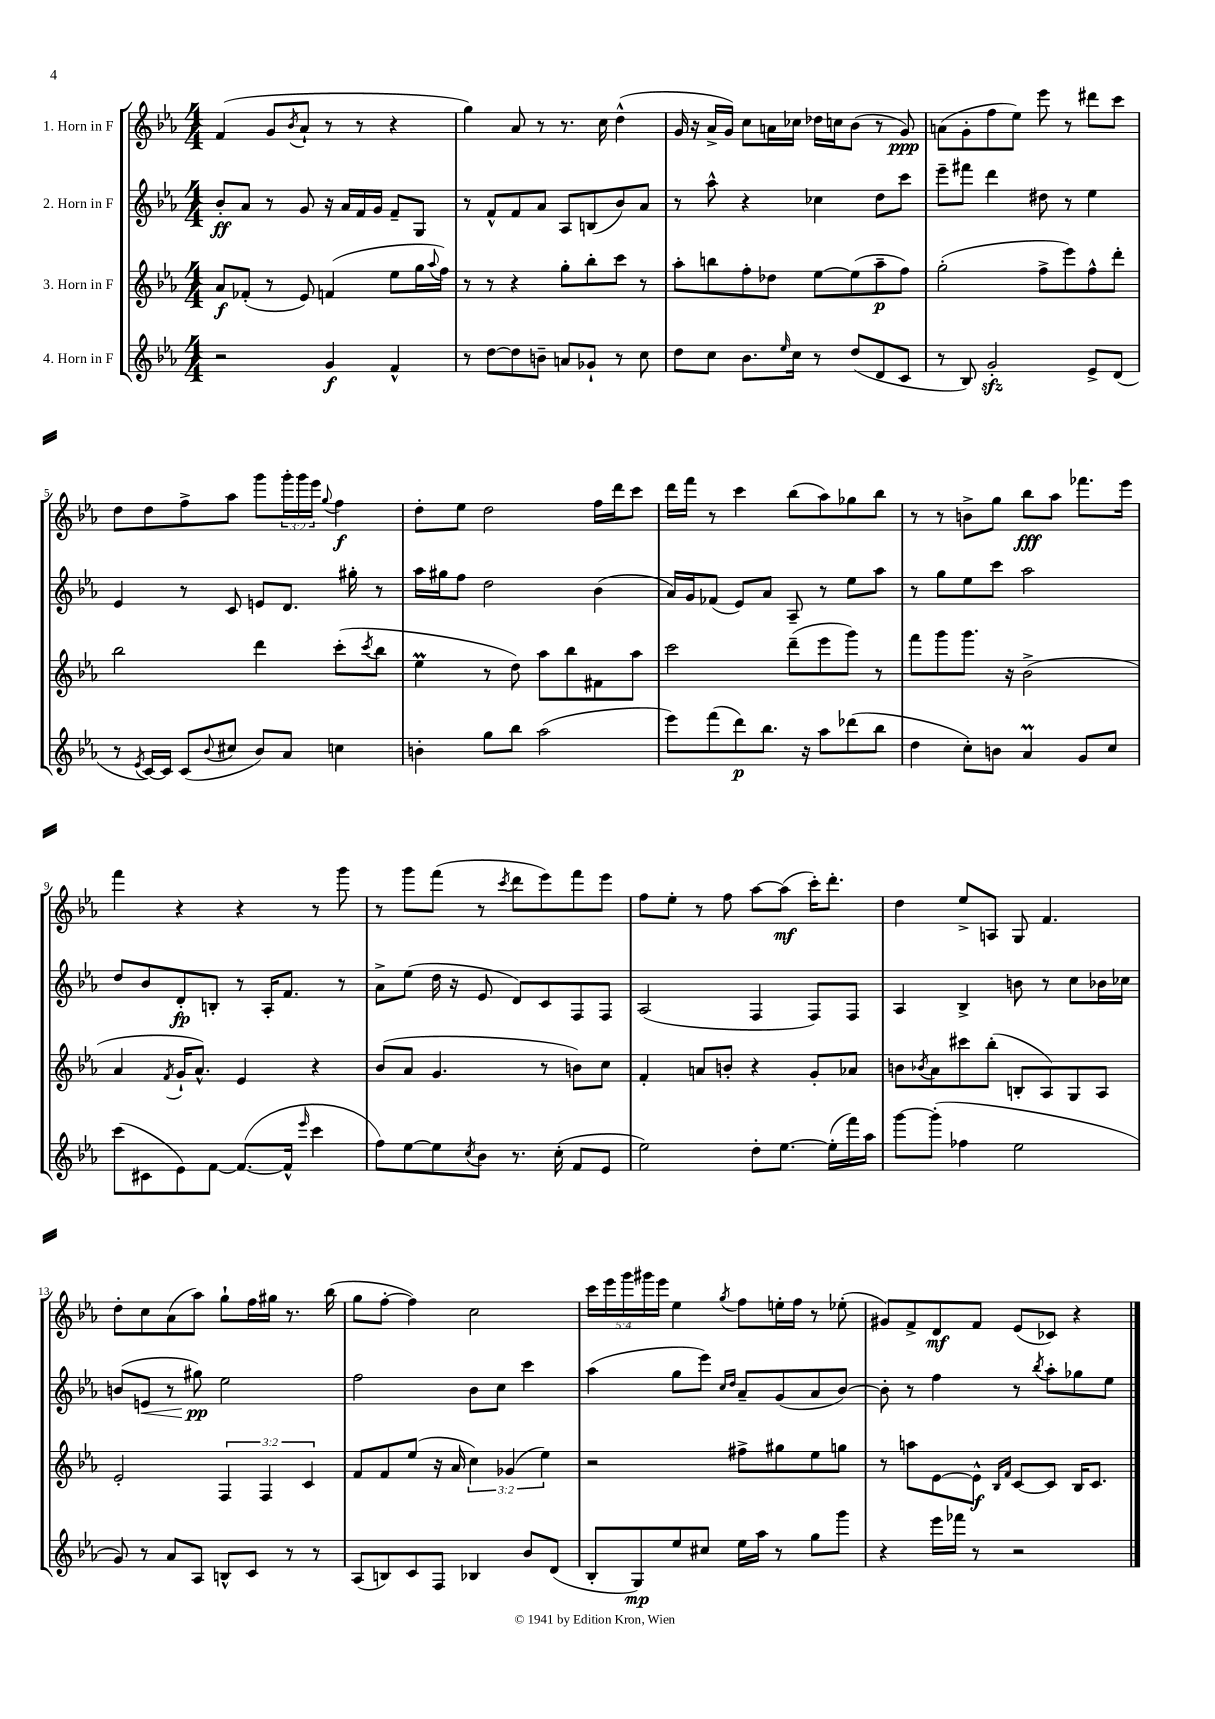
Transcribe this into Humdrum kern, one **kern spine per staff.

**kern	**kern	**kern	**kern
*staff4	*staff3	*staff2	*staff1
*clefG2	*clefG2	*clefG2	*clefG2
*k[b-e-a-]	*k[b-e-a-]	*k[b-e-a-]	*k[b-e-a-]
*M4/4	*M4/4	*M4/4	*M4/4
2r	8a-	8b-'	(4f
.	(8f-'	8a-	.
.	8r	8r	8g
.	.	.	8qb-
.	8e-)	8g	8a-`
4g	(4f	16r	8r
.	.	16a-	.
.	.	16f	8r
.	.	16g	.
4f^^	8ee-	8f~	4r
.	16gg	8G	.
.	8qqaa-	.	.
.	16ff)	.	.
=	=	=	=
8r	8r	8r	4gg)
[8dd	8r	8f^^	.
8dd]	4r	8f	8a-
8b~	.	8a-	8r
8a	8gg'	8A-	8.r
8g-`	8bb-'	(8B	.
.	.	.	16cc
8r	8ccc	8b-)	(4dd^^
8cc	8r	8a-	.
=	=	=	=
8dd	8aa-'	8r	16g
.	.	.	16r
8cc	8bb	8aa-^^	16a-^
.	.	.	16g)
8.b-	8ff'	4r	8cc
.	8dd-	.	16a
16qqee-	.	.	.
16cc	.	.	16cc-
8r	[8ee-	4cc-	16dd-
.	.	.	16cc
(8dd	(8ee-]	.	(8b-
8d	8aa-~	8dd	8r
8c	8ff)	8ccc	8g)
=	=	=	=
8r	(2gg'	8eee-~	(8a
8B-)	.	8fff#	8g'
2g'	.	4ddd	8ff
.	.	.	8ee-)
.	8ff^	8dd#	8eee-
.	8eee-)	8r	8r
8e-^	8ff^^	4ee-	8ddd#
(8d	8ddd'	.	8ccc
=	=	=	=
8r	2bb-	4e-	8dd
8qe-	.	.	.
[16c)	.	.	8dd
16c]	.	.	.
(8c	.	8r	8ff^
8qqb-	.	.	.
8cc#	.	8c	8aa-
8b-)	4ddd	8e	8ggg
8a-	.	8.d	24ggg'
.	.	.	24ggg
.	.	.	24eee-
.	.	.	8qqgg
4cc	(8ccc'	.	4ff
.	.	16gg#'	.
.	8qccc	.	.
.	8bb-	8r	.
=	=	=	=
4b'	4ee-	16aa-	8dd'
.	.	16gg#	.
.	.	8ff	8ee-
8gg	8r	2dd	2dd
8bb-	8dd)	.	.
(2aa-	8aa-	.	.
.	8bb-	.	.
.	8f#	(4b-	16ff
.	.	.	16ddd
.	8aa-	.	8ccc
=	=	=	=
8eee-)	2ccc	16a-)	16ddd
.	.	16g	16fff
(8fff	.	(8f-	8r
8ddd)	.	8e-)	4ccc
8.bb-	.	8a-	.
.	(8ddd~	8A-~	(8bb-
16r	.	.	.
8aa-	8eee-	8r	8aa-)
(8ddd-	8ggg)	8ee-	8gg-
8bb-	8r	8aa-	8bb-
=	=	=	=
4dd	8fff	8r	8r
.	8ggg	8gg	8r
8cc')	8.ggg	8ee-	8b^
8b	.	8ccc	8gg
.	16r	.	.
4a-	(2b-^	2aa-	8bb-
.	.	.	8aa-
8g	.	.	8.fff-
8cc	.	.	.
.	.	.	16eee-
=	=	=	=
(8ccc	4a-	8dd	4fff
8c#	.	8b-	.
.	8qf	.	.
8e-)	16g`	8d'	4r
.	8.a-^^)	.	.
[8f	.	8B'	.
(8.f_	4e-	8r	4r
.	.	16A-'	.
16f^^]	.	8.f	.
16qqeee-	.	.	.
4ccc	4r	.	8r
.	.	8r	8ggg
=	=	=	=
8ff)	(8b-	8a-^	8r
[8ee-	8a-	(8ee-	8ggg
8ee-]	4.g	16dd	(8fff
.	.	16r	.
8qcc	.	.	.
8b-	.	8e-	8r
.	.	.	8qccc
8.r	.	8d)	8ddd
.	8r	8c	8eee-)
(16cc'	.	.	.
8f	8b)	8F	8fff
8e-	8cc	8F	8eee-
=	=	=	=
2ee-)	4f'	(2A-	8ff
.	.	.	8ee-'
.	8a	.	8r
.	8b'	.	8ff
8dd'	4r	4F	[8aa-
[8.ee-	.	.	(8aa-]
.	8g'	8F)	16ccc')
(16ee-']	.	.	8.ddd'
16fff)	8a-	8F	.
16aa-	.	.	.
=	=	=	=
[8ggg	8b	4A-	4dd
.	8qb-	.	.
(8ggg']	8a-	.	.
4ff-	8ccc#	4B-^	8ee-^
.	(8bb-'	.	8A
2ee-	8B'	8b	8G
.	8A-)	8r	4.f
.	8G	8cc	.
.	8A-	16b-	.
.	.	16cc-	.
=	=	=	=
8g)	2e-'	(8b	8dd'
8r	.	8e	8cc
8a-	.	8r	(8a-
8A-	.	8gg#)	8aa-)
8B^^	6F	2ee-	8gg`
8c	.	.	16ff
.	6F	.	.
.	.	.	16gg#
8r	.	.	8.r
.	6c	.	.
8r	.	.	.
.	.	.	(16bb-
=	=	=	=
(8A-	8f	2ff	8gg
8B)	8f	.	[8ff'
8c	(8ee-	.	4ff])
8F	16r	.	.
.	16a-	.	.
4B-	6cc)	8b-	2cc
.	.	8cc	.
.	(6g-	.	.
8b-	.	4ccc	.
.	6ee-)	.	.
(8d	.	.	.
=	=	=	=
8B-'	2r	(4aa-	20ccc
.	.	.	20eee-
.	.	.	20ggg
8G)	.	.	.
.	.	.	20ggg#
.	.	.	20eee-
8ee-	.	8gg	4ee-
8cc#	.	8eee-)	.
.	.	16qqcc	.
.	.	16qqdd	8qgg
16ee-	8ff#^	8a-~	8ff
16aa-	.	.	.
8r	8gg#	(8g	16ee'
.	.	.	16ff
8gg	8ee-	8a-	8r
8ggg	8gg	[8b-)	(8ee-'
=	=	=	=
4r	8r	8b-']	8g#)
.	8aa	8r	8f^
16eee-	[8e-	4ff	8d
16fff-	.	.	.
8r	8e-^^]	.	8f
.	16qqB-	.	.
.	16qqf	.	.
2r	[8c	8r	(8e-
.	.	8qbb-	.
.	8c]	8aa-'	8c-)
.	16B-	8gg-	4r
.	8.c	.	.
.	.	8ee-	.
==	==	==	==
*-	*-	*-	*-
